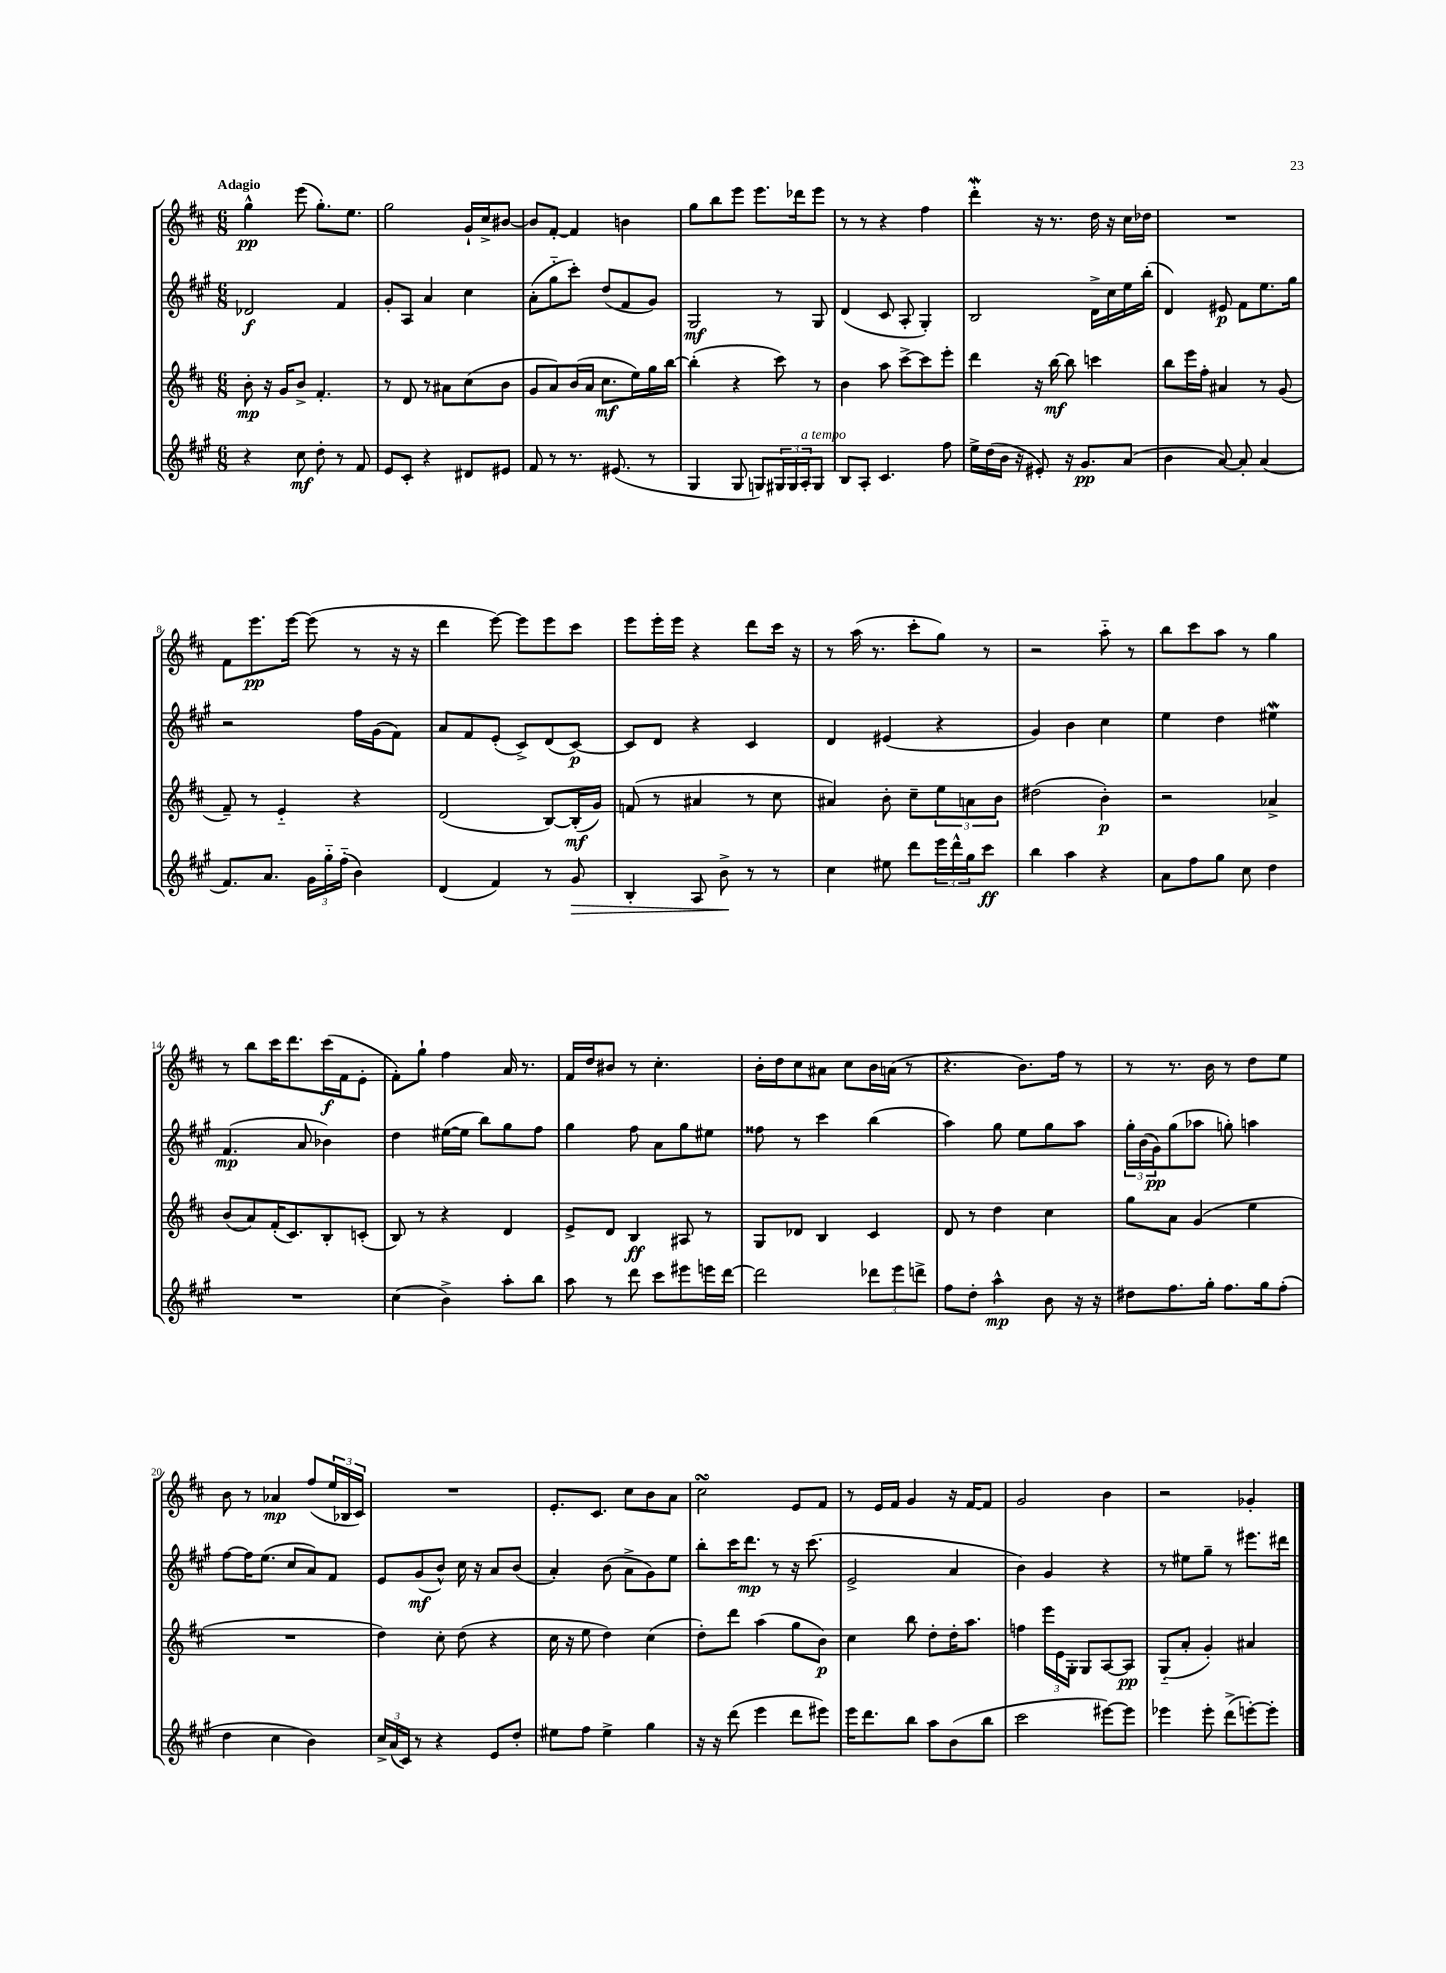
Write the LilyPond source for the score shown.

<<
\new StaffGroup <<
\new Staff = "s0" {
    \clef treble \key d \major \numericTimeSignature \time 6/8 \tempo "Adagio"
    g''4-^\pp e'''8( g''8.-.) e''8. |
    g''2 g'16-! cis''16-> bis'8~ |
    bis'8 fis'8~-. fis'4 b'4 |
    g''8 b''8 e'''8 e'''8. des'''16 e'''8 |
    r8 r8 r4 fis''4 |
    d'''4-.\mordent r16 r8. d''16 r16 cis''16 des''16 |
    R2. |
    fis'8 e'''8.\pp e'''16~ e'''8( r8 r16 r16 |
    d'''4 e'''8~) e'''8 e'''8 cis'''8 |
    e'''8 e'''16-. e'''16 r4 d'''8 cis'''16 r16 |
    r8 a''16( r8. cis'''8-. g''8) r8 |
    r2 a''8-_ r8 |
    b''8 cis'''8 a''8 r8 g''4 |
    r8 b''8 cis'''16 d'''8. cis'''16\f( fis'16 e'8-. |
    fis'8-.) g''8-! fis''4 a'16 r8. |
    fis'16 d''16 bis'8 r8 cis''4.-. |
    b'16-. d''16 cis''8 ais'8 cis''8 b'16 a'16( r8 |
    r4. b'8.) fis''16 r8 |
    r8 r8. b'16 r8 d''8 e''8 |
    b'8 r8 aes'4\mp fis''8( \tuplet 3/2 { e''16 bes16 cis'16) } |
    R2. |
    e'8.-. cis'8. cis''8 b'8 a'8 |
    cis''2\turn e'8 fis'8 |
    r8 e'16 fis'16 g'4 r16 fis'16~ fis'8 |
    g'2 b'4 |
    r2 ges'4-. \bar "|." |
}
\new Staff = "s1" {
    \clef treble \key a \major \numericTimeSignature \time 6/8
    des'2\f fis'4 |
    gis'8-. a8 a'4 cis''4 |
    a'8-.( gis''8-_ cis'''8-.) d''8( fis'8 gis'8) |
    gis2\mf r8 gis8 |
    d'4( cis'8 a8-. gis4-.) |
    b2 d'16-> cis''16 e''16 b''16-.( |
    d'4) eis'8\p fis'8 e''8. gis''16 |
    r2 fis''16 gis'16( fis'8) |
    a'8 fis'8 e'8-.( cis'8->) d'8( cis'8~\p) |
    cis'8 d'8 r4 cis'4 |
    d'4 eis'4( r4 |
    gis'4) b'4 cis''4 |
    e''4 d''4 eis''4\mordent |
    fis'4.\mp( a'8 bes'4) |
    d''4 eis''16~( eis''16 b''8) gis''8 fis''8 |
    gis''4 fis''8 a'8 gis''8 eis''8 |
    fisis''8 r8 cis'''4 b''4( |
    a''4) gis''8 e''8 gis''8 a''8 |
    \tuplet 3/2 { gis''16-. b'16( gis'16\pp) } gis''8( aes''8 g''8-.) a''4 |
    fis''8~ fis''16 e''8.( cis''8 a'8) fis'8 |
    e'8 gis'8\mf( b'8-^) cis''16 r16 a'8 b'8( |
    a'4-.) b'8( a'8-> gis'8) e''8 |
    b''8-. cis'''16 d'''8.\mp r8 r16 cis'''8.( |
    e'2-> a'4 |
    b'4) gis'4 r4 |
    r8 eis''8 gis''8-- r8 eis'''8. dis'''16 \bar "|." |
}
\new Staff = "s2" {
    \clef treble \key d \major \numericTimeSignature \time 6/8
    b'8-.\mp r16 g'16 b'8-> fis'4.-. |
    r8 d'8 r8 ais'8 cis''8( b'8 |
    g'8 a'8) b'16( a'16 cis''8.\mf e''16) g''16 b''16~ |
    b''4-.( r4 cis'''8) r8 |
    b'4 a''8 cis'''8~-> cis'''8 e'''8-. |
    d'''4 r16 b''16~\mf b''8 c'''4 |
    b''8 e'''16 fis''16-. ais'4 r8 g'8( |
    fis'8--) r8 e'4-_ r4 |
    d'2( b8~) b16-.\mf( g'16) |
    f'8( r8 ais'4 r8 cis''8 |
    ais'4) b'8-. cis''8-- \tuplet 3/2 { e''8 a'8 b'8 } |
    dis''2( b'4-.\p) |
    r2 aes'4-> |
    b'8( a'8) fis'16-.( cis'8.) b8-. c'8-.( |
    b8) r8 r4 d'4 |
    e'8-> d'8 b4\ff ais8 r8 |
    g8 des'8 b4 cis'4 |
    d'8 r8 d''4 cis''4 |
    g''8 a'8 g'4( e''4 |
    R2. |
    d''4) cis''8-. d''8( r4 |
    cis''16 r16 e''8 d''4) cis''4( |
    d''8-.) d'''8 a''4( g''8 b'8\p) |
    cis''4 b''8 d''8-. d''16-. a''8. |
    f''4 \tuplet 3/2 { e'''16 e'16 g16-. } g8 a8~ a8\pp |
    g8-_( a'8-. g'4-.) ais'4 \bar "|." |
}
\new Staff = "s3" {
    \clef treble \key a \major \numericTimeSignature \time 6/8
    r4 cis''8\mf d''8-. r8 fis'8 |
    e'8 cis'8-. r4 dis'8 eis'8 |
    fis'8 r8 r8. eis'8.( r8 |
    gis4 gis8 g8) \tuplet 3/2 { gis16 gis16 a16-.^\markup { \italic "a tempo" } } gis8 |
    b8 a8-. cis'4. fis''8 |
    e''16-> d''16( b'16 r16 eis'8-.) r16 gis'8.\pp a'8( |
    b'4 a'8~) a'8-. a'4( |
    fis'8.) a'8. \tuplet 3/2 { gis'16 gis''16-_ fis''16-_( } b'4) |
    d'4( fis'4) r8 gis'8\> |
    b4-. a8 b'8->\! r8 r8 |
    cis''4 eis''8 d'''8 \tuplet 3/2 { e'''16 d'''16-^ gis''16 } cis'''8\ff |
    b''4 a''4 r4 |
    a'8 fis''8 gis''8 cis''8 d''4 |
    R2. |
    cis''4( b'4->) a''8-. b''8 |
    a''8 r8 d'''8 cis'''8 eis'''8 e'''16 d'''16~ |
    d'''2 \tuplet 3/2 { des'''8 e'''8 d'''8-> } |
    fis''8 d''8-. a''4-^\mp b'8 r16 r16 |
    dis''8 fis''8. gis''16-. fis''8. gis''16 fis''8-.( |
    d''4 cis''4 b'4) |
    \tuplet 3/2 { cis''16-> a'16( cis'16) } r8 r4 e'8 d''8-. |
    eis''8 fis''8 eis''4-> gis''4 |
    r16 r16 d'''8( e'''4 d'''8 eis'''8) |
    e'''16 d'''8. b''8 a''8 b'8( b''8 |
    cis'''2 eis'''8~) eis'''8 |
    ees'''4 ees'''8-. d'''8->( e'''8~-.) e'''8-. \bar "|." |
}
>>
>>
